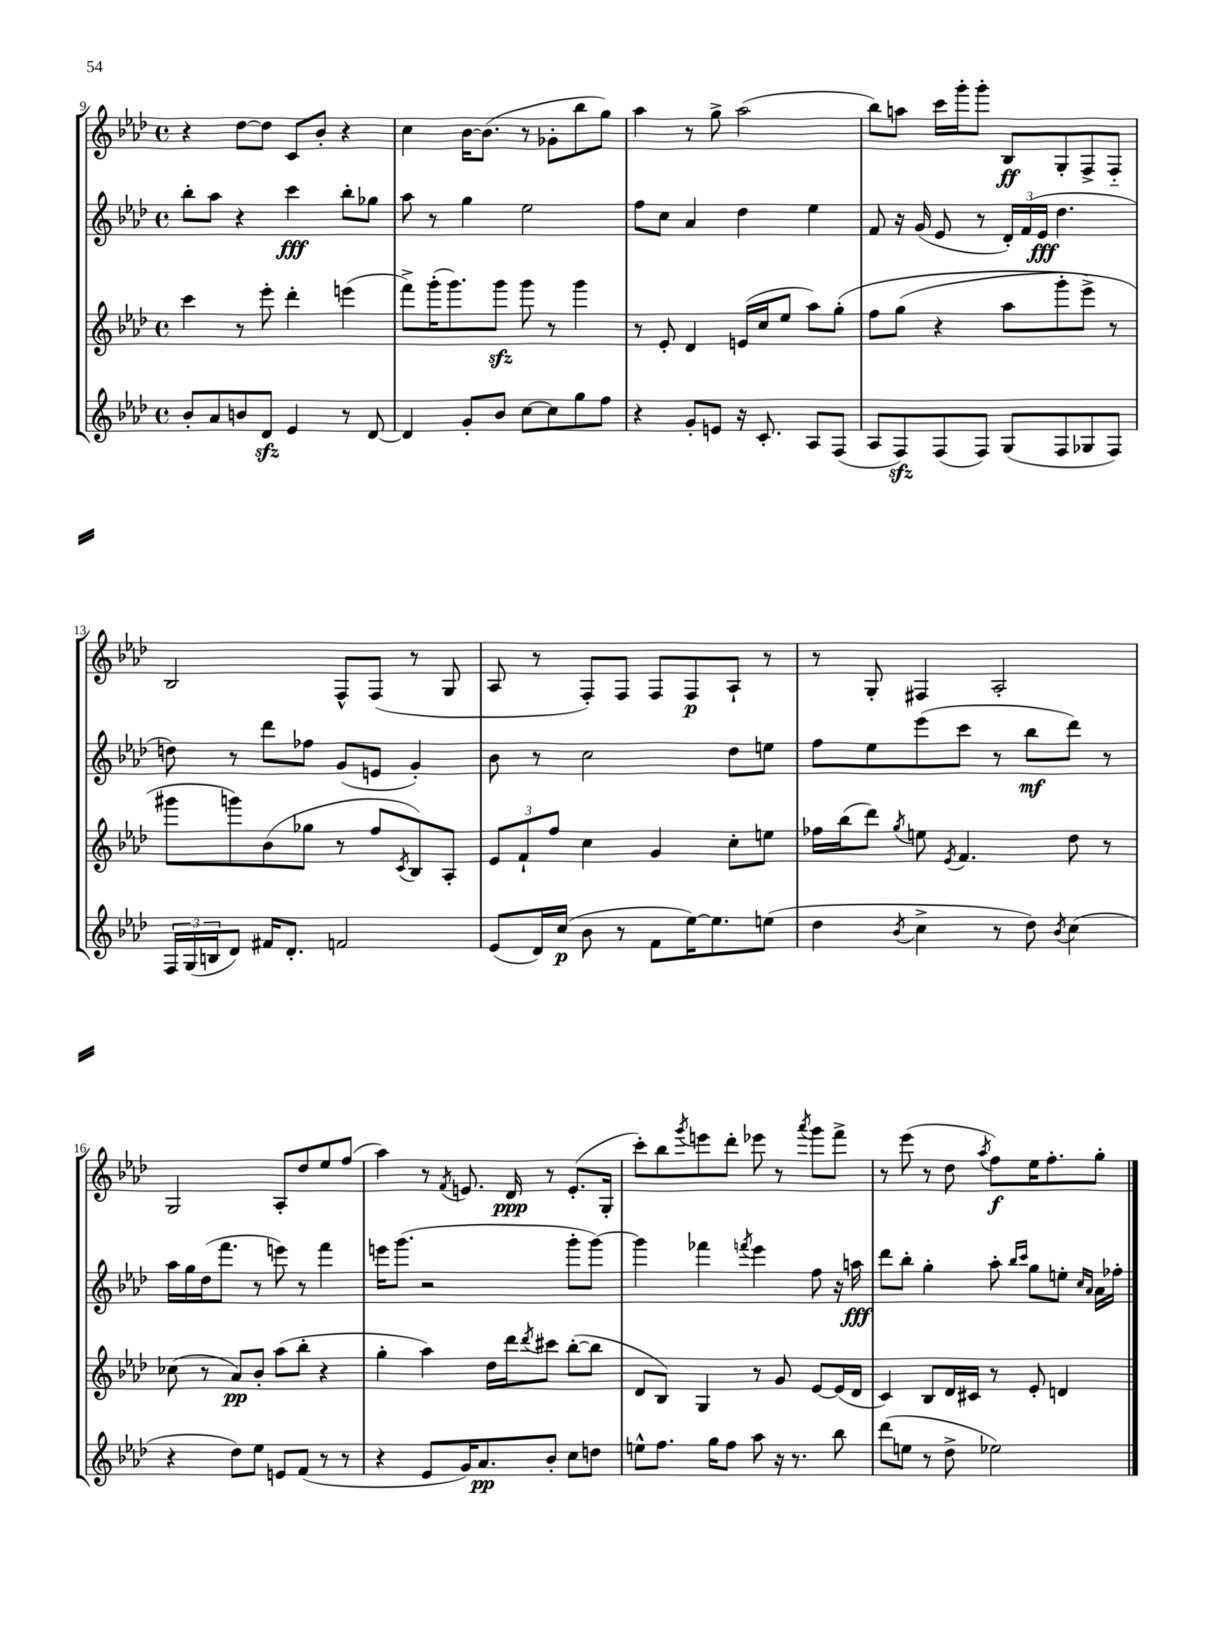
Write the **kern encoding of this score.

**kern	**dynam	**kern	**dynam	**kern	**dynam	**kern	**dynam
*part4	*part4	*part3	*part3	*part2	*part2	*part1	*part1
*staff4	*staff4	*staff3	*staff3	*staff2	*staff2	*staff1	*staff1
*clefG2	*	*clefG2	*	*clefG2	*	*clefG2	*
*k[b-e-a-d-]	*	*k[b-e-a-d-]	*	*k[b-e-a-d-]	*	*k[b-e-a-d-]	*
*M4/4	*	*M4/4	*	*M4/4	*	*M4/4	*
*met(c)	*	*met(c)	*	*met(c)	*	*met(c)	*
=9	=9	=9	=9	=9	=9	=9	=9
8b-'/L	.	4ccc\	.	8bb-'\L	.	4r	.
8a-/	.	.	.	8aa-\J	.	.	.
8bn/	.	8r	.	4r	.	[8dd-\L	.
8d-zz/J	.	8eee-'\	.	.	.	8dd-\J]	.
4e-/	.	4ddd-'\	.	4ccc\	fff	8c/L	.
.	.	.	.	.	.	8b-'/J	.
8r	.	(4eeen\	.	8bb-'\L	.	4r	.
[8d-/	.	.	.	8gg-X\J	.	.	.
=10	=10	=10	=10	=10	=10	=10	=10
4d-/]	.	8fff^\L)	.	8aa-\	.	4cc\	.
.	.	(16ggg'\K	.	8r	.	.	.
.	.	8.ggg\)	.	.	.	.	.
8g'/L	.	.	.	4gg\	.	[16b-\KL	.
.	.	.	.	.	.	(8.b-\J]	.
8b-/J	.	8gggzz\J	.	.	.	.	.
[8cc\L	.	8ggg\	.	2ee-\	.	8r	.
8cc\]	.	8r	.	.	.	8g-X'\L	.
8gg\	.	4ggg\	.	.	.	8bb-\	.
8ff\J	.	.	.	.	.	8gg\J)	.
=11	=11	=11	=11	=11	=11	=11	=11
4r	.	8r	.	8ff\L	.	4aa-\	.
.	.	8e-'/	.	8cc\J	.	.	.
8g'/L	.	4d-/	.	4a-/	.	8r	.
8en/J	.	.	.	.	.	8gg^\	.
16r	.	(16en/LL	.	4dd-\	.	(2aa-\	.
8.c'/	.	16cc/J	.	.	.	.	.
.	.	8ee-/J	.	.	.	.	.
8A-/L	.	8aa-\L)	.	4ee-\	.	.	.
(8F/J	.	(8gg'\J	.	.	.	.	.
=12	=12	=12	=12	=12	=12	=12	=12
8A-/L	.	8ff\L	.	8f/	.	8bb-\L)	.
8Fzz/)	.	(8gg\J	.	16r	.	8aan\J	.
.	.	.	.	(16g/	.	.	.
(8F/	.	4r	.	8e-/	.	16ccc\LL	.
.	.	.	.	.	.	16ggg'\J	.
8F/J)	.	.	.	8r	.	8ggg'\J	.
(8G/L	.	8aa-\L	.	24d-'/LL)	.	8B-/L	ff
.	.	.	.	(24f/	.	.	.
.	.	.	.	24e-/JJ	fff	.	.
8F/	.	8ggg'\	.	4.dd-\	.	8G'/	.
8G-X/	.	8eee-^\J)	.	.	.	8F^/	.
8F/J)	.	8r	.	.	.	8F/J	.
!!LO:LB:g=z
=13	=13	=13	=13	=13	=13	=13	=13
24F/LL	.	8ggg#X\L	.	8ddn\)	.	2B-/	.
(24G/	.	.	.	.	.	.	.
24Bn/J	.	.	.	.	.	.	.
8d-/J)	.	8gggn\)	.	8r	.	.	.
16f#X/KL	.	(8b-\	.	8ddd-\L	.	.	.
8.d-'/J	.	.	.	.	.	.	.
.	.	8gg-X\J	.	8ff-X\J	.	.	.
2fn/	.	8r	.	(8g/L	.	8F^^/L	.
.	.	8ff/L	.	8en/J	.	(8F/J	.
.	.	8qc/	.	.	.	.	.
.	.	8B-/)	.	4g'/)	.	8r	.
.	.	8A-'/J	.	.	.	8G/	.
=14	=14	=14	=14	=14	=14	=14	=14
(8e-/L	.	12e-/L	.	8b-\	.	8A-/	.
.	.	12f`/	.	.	.	.	.
16d-/L)	.	.	.	8r	.	8r	.
.	.	12ff/J	.	.	.	.	.
(16cc/JJ	p	.	.	.	.	.	.
8b-\	.	4cc\	.	2cc\	.	8F'/L)	.
8r	.	.	.	.	.	8F/J	.
8f\L	.	4g/	.	.	.	8F/L	.
[16ee-\K)	.	.	.	.	.	8F/	p
8.ee-\]	.	.	.	.	.	.	.
.	.	8cc'\L	.	8dd-\L	.	8A-`/J	.
(8een\J	.	8een\J	.	8een\J	.	8r	.
=15	=15	=15	=15	=15	=15	=15	=15
4dd-\	.	16ff-X\LL	.	8ff\L	.	8r	.
.	.	(16bb-\J	.	.	.	.	.
.	.	8ddd-\J)	.	8ee-\	.	8G'/	.
8qb-/	.	8qgg/	.	.	.	.	.
4cc^\	.	8een\	.	(8eee-\	.	4F#X/	.
.	.	8qe-/	.	.	.	.	.
.	.	4.f/	.	8ccc\J	.	.	.
8r	.	.	.	8r	.	2A-'/	.
8dd-\)	.	.	.	8bb-\L	mf	.	.
8qb-/	.	.	.	.	.	.	.
(4cc\	.	8dd-\	.	8ddd-\J)	.	.	.
.	.	8r	.	8r	.	.	.
!!LO:LB:g=z
=16	=16	=16	=16	=16	=16	=16	=16
4r	.	(8cc-X\	.	16aa-\LL	.	2G/	.
.	.	.	.	16gg\	.	.	.
.	.	8r	.	(16dd-\J	.	.	.
.	.	.	.	8.fff\J	.	.	.
8dd-\L)	.	8a-/L)	pp	.	.	.	.
8ee-\J	.	8b-'/J	.	8r	.	.	.
8en/L	.	(8aa-\L	.	8eeen\)	.	8A-'/L	.
(8f/J	.	8bb-'\J	.	8r	.	8dd-/	.
8r	.	4r	.	4fff\	.	8ee-/	.
8r	.	.	.	.	.	(8ff/J	.
=17	=17	=17	=17	=17	=17	=17	=17
4r	.	4gg'\	.	16eeen\KL	.	4aa-\)	.
.	.	.	.	(8.ggg\J	.	.	.
8e-/L	.	4aa-\)	.	2r	.	8r	.
.	.	.	.	.	.	8qf/	.
16g/K)	.	.	.	.	.	8.en/	.
8.a-/	pp	.	.	.	.	.	.
.	.	16dd-\LL	.	.	.	.	.
.	.	16ddd-\J	.	.	.	16d-/	ppp
.	.	8qddd-/	.	.	.	.	.
8b-'/J	.	8ccc#X\J	.	.	.	8r	.
8cc\L	.	([8bb-'\L	.	8ggg'\L	.	(8.e'/L	.
8ddn\J	.	8bb-\J]	.	[8ggg\J)	.	.	.
.	.	.	.	.	.	16G'/Jk	.
=18	=18	=18	=18	=18	=18	=18	=18
8een^^\L	.	8d-/L	.	4ggg\]	.	8ccc'\L)	.
8.ff\J	.	8B-/J)	.	.	.	8bb-\	.
.	.	.	.	.	.	8qggg/	.
.	.	4G/	.	4fff-X\	.	8eeen\	.
16gg\KL	.	.	.	.	.	.	.
8ff\J	.	.	.	.	.	8ddd-'\J	.
.	.	.	.	8qfffn/	.	.	.
8aa-\	.	8r	.	4eee-\	.	8eee-X\	.
16r	.	8g/	.	.	.	8r	.
8.r	.	.	.	.	.	.	.
.	.	.	.	.	.	8qaaa-/	.
.	.	[8e-/L	.	8ff\	.	8ggg\L	.
8bb-\	.	(16e-/L]	.	16r	.	8fff^\J	.
.	.	16d-/JJ	.	16aan\	fff	.	.
=19	=19	=19	=19	=19	=19	=19	=19
(8ddd-\L	.	4c/)	.	8ddd-\L	.	8r	.
8een\J	.	.	.	8bb-'\J	.	(8eee-\	.
8r	.	8B-/L	.	4gg'\	.	8r	.
8dd-^\	.	16d-/L	.	.	.	8dd-\	.
.	.	16c#X/JJ	.	.	.	.	.
.	.	.	.	.	.	8qaa-/	.
2ee-X\)	.	8r	.	8aa-'\	.	8ff\L)	f
.	.	.	.	16qqbb-/LL	.	.	.
.	.	.	.	16qqccc/JJ	.	.	.
.	.	8e-'/	.	8gg\L	.	16ee-\K	.
.	.	.	.	.	.	8.ff'\	.
.	.	4dn/	.	8een'\J	.	.	.
.	.	.	.	16qqcc/LL	.	.	.
.	.	.	.	16qqa-/JJ	.	.	.
.	.	.	.	16a-\LL	.	8gg'\J	.
.	.	.	.	16ff-X'\JJ	.	.	.
==	==	==	==	==	==	==	==
*-	*-	*-	*-	*-	*-	*-	*-
